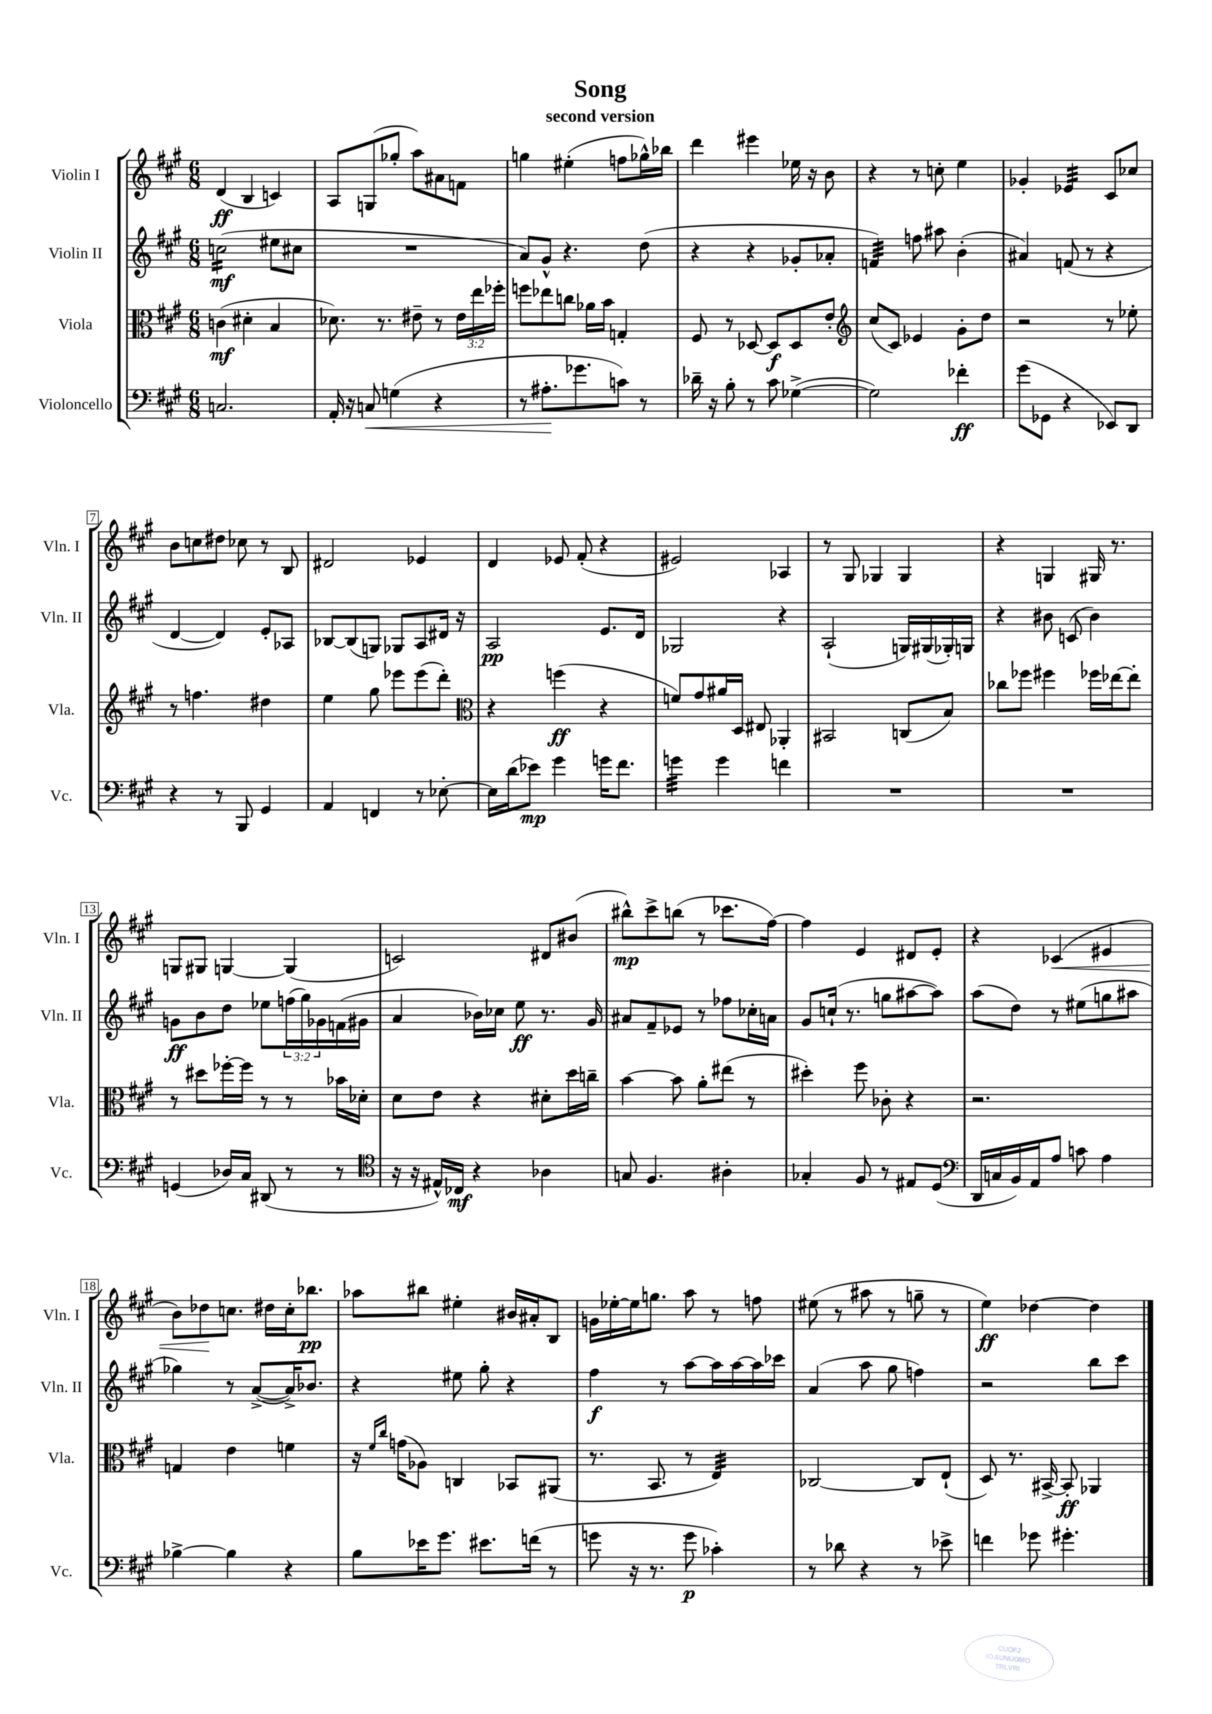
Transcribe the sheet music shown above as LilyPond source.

\header { title = "Song" subtitle = "second version" }
<<
\new StaffGroup <<
\new Staff = "s0" \with { instrumentName = "Violin I" shortInstrumentName = "Vln. I" } {
    \clef treble \key a \major \numericTimeSignature \time 6/8
    d'4\ff( b4 c'4) |
    a8 g8( ges''8-. a''8) ais'8 f'8 |
    g''4 eis''4-.( f''8 ges''16-^) bes''16 |
    d'''4 eis'''4 ees''16 r16 b'8 |
    r4 r8 c''8-. e''4 |
    ges'4-. ees'4:32 cis'8 ces''8 |
    b'8 c''8 dis''8 ces''8 r8 b8 |
    dis'2 ees'4 |
    d'4 ees'8 fis'8-.( r4 |
    eis'2) aes4 |
    r8 gis8 ges4 ges4 |
    r4 g4 gis16 r8. |
    g8 gis8 g4~ g4( |
    c'2) dis'8 bis'8( |
    bis''8-^\mp) cis'''8-> b''8( r8 ces'''8. fis''16~) |
    fis''4 e'4 dis'8 e'8-. |
    r4 ces'4\<( eis'4 |
    b'8) des''8\! c''8. dis''16 c''16-. bes''8.\pp |
    aes''8 bis''8 eis''4-. bis'16 ais'16-. b8 |
    g'16 ees''16~-. ees''16 g''8. a''8 r8 f''8 |
    eis''8( r8 ais''8 r8 g''8-- r8 |
    e''4\ff) des''4~ des''4 \bar "|." |
}
\new Staff = "s1" \with { instrumentName = "Violin II" shortInstrumentName = "Vln. II" } {
    \clef treble \key a \major \numericTimeSignature \time 6/8 \override Staff.TupletNumber.text = #tuplet-number::calc-fraction-text
    c''2:16\mf( eis''8 cis''8 |
    R2. |
    a'8) gis'8-^ r4. d''8( |
    r4 r4 ges'8-. aes'8-. |
    f'4:32) f''8 ais''8 b'4-.( |
    ais'4) f'8( r8 r4 |
    d'4~ d'4) e'8-. aes8 |
    bes8~ bes8( g8) ges8 a8 dis'16 r16 |
    a2\pp e'8. d'16 |
    ges2 r4 |
    a2-!( g16) gis16( ges16-.) g16 |
    r4 bis'8 c'8( bis'4) |
    g'8\ff b'8 d''8 ees''8 \tuplet 3/2 { f''16( gis''16) ges'16 } f'16( gis'16 |
    a'4 bes'16) ces''16 e''8\ff r8. gis'16 |
    ais'8 fis'8-- ees'8 r8 fes''8 ces''16-. a'16 |
    gis'8 c''16-!( r8. g''8 ais''8~ ais''8) |
    a''8( d''8) r8 eis''8( g''8 ais''8 |
    ges''4) r8 a'8~->( a'16->) bes'8. |
    r4 eis''8 gis''8-. r4 |
    fis''4\f r8 a''8~ a''16 a''16~ a''16 ces'''16 |
    a'4( a''8 gis''8 f''4) |
    r2 b''8 cis'''8 \bar "|." |
}
\new Staff = "s2" \with { instrumentName = "Viola" shortInstrumentName = "Vla." } {
    \clef alto \key a \major \numericTimeSignature \time 6/8 \override Staff.TupletNumber.text = #tuplet-number::calc-fraction-text
    c'4\mf( dis'4-. b4 |
    des'8.) r8. eis'8-- r8 \tuplet 3/2 { eis'16 e''16 fes''16-. } |
    f''8 ees''8 c''8 aes'16 b'16 g4-. |
    fis8 r8 des8~ des8\f des8 e'8-. |
    \clef treble cis''8( cis'8) ees'4 gis'8-. d''8 |
    r2 r8 ees''8-. |
    r8 f''4. dis''4 |
    e''4 gis''8 ees'''8 ees'''8( d'''8-.) |
    \clef alto r4 f''4\ff( r4 |
    f'8) gis'8 ais'16 d16 eis8 aes,4-. |
    bis,2 c8( b8) |
    ces''8 fes''8 fis''4 fes''16 ees''16~ ees''8-. |
    r8 dis''8 fes''16~-. fes''16 r8 r8 bes'16 des'16-. |
    d'8 e'8 r4 dis'8-. d''16 c''16-- |
    b'4~ b'8 a'8-. eis''8( r8 |
    dis''4-.) fis''8 ces'8-. r4 |
    r2. |
    g4 e'4 f'4 |
    r16 \grace { fis'16 cis''16 } g'16( aes8) c4 bes,8 ais,8( |
    r8. b,8. r8 e4:32) |
    ces2~ ces8 e8-!( |
    d8) r8. bis,16~-> bis,8-.\ff aes,4 \bar "|." |
}
\new Staff = "s3" \with { instrumentName = "Violoncello" shortInstrumentName = "Vc." } {
    \clef bass \key a \major \numericTimeSignature \time 6/8
    c2. |
    a,16-. r16 c8\< g4( r4 |
    r8 ais8.-.\! ges'8. c'8) r8 |
    des'16-- r16 b8-. r8 cis'8 ges4~->( |
    ges2) fes'4-.\ff |
    gis'8( ges,8 r4 ees,8) d,8 |
    r4 r8 b,,8 gis,4 |
    a,4 f,4 r8 ees8~-. |
    ees16 d'16( ees'8\mp) gis'4 g'16 fis'8. |
    g'4:32 g'4 f'4 |
    R2. |
    R2. |
    g,4( des16) cis16 dis,8( r8 r8 |
    \clef tenor r16 r16 eis16-^) ces16\mf r4 aes4 |
    g8 fis4. ais4-. |
    ges4-. fis8 r8 eis8 d8( |
    \clef bass d,16 c16 b,16) a,16 a8 c'8 a4 |
    bes4~-> bes4 r4 |
    b8 ees'16 gis'8. eis'8. f'16( r8 |
    g'8 r16 r8. g'8\p ces'4-.) |
    r8 des'8 r4 r8 ees'8-> |
    f'4 ges'8 gis'4.-. \bar "|." |
}
>>
>>
\layout { \context { \Score \override BarNumber.stencil = #(make-stencil-boxer 0.1 0.3 ly:text-interface::print) } }
